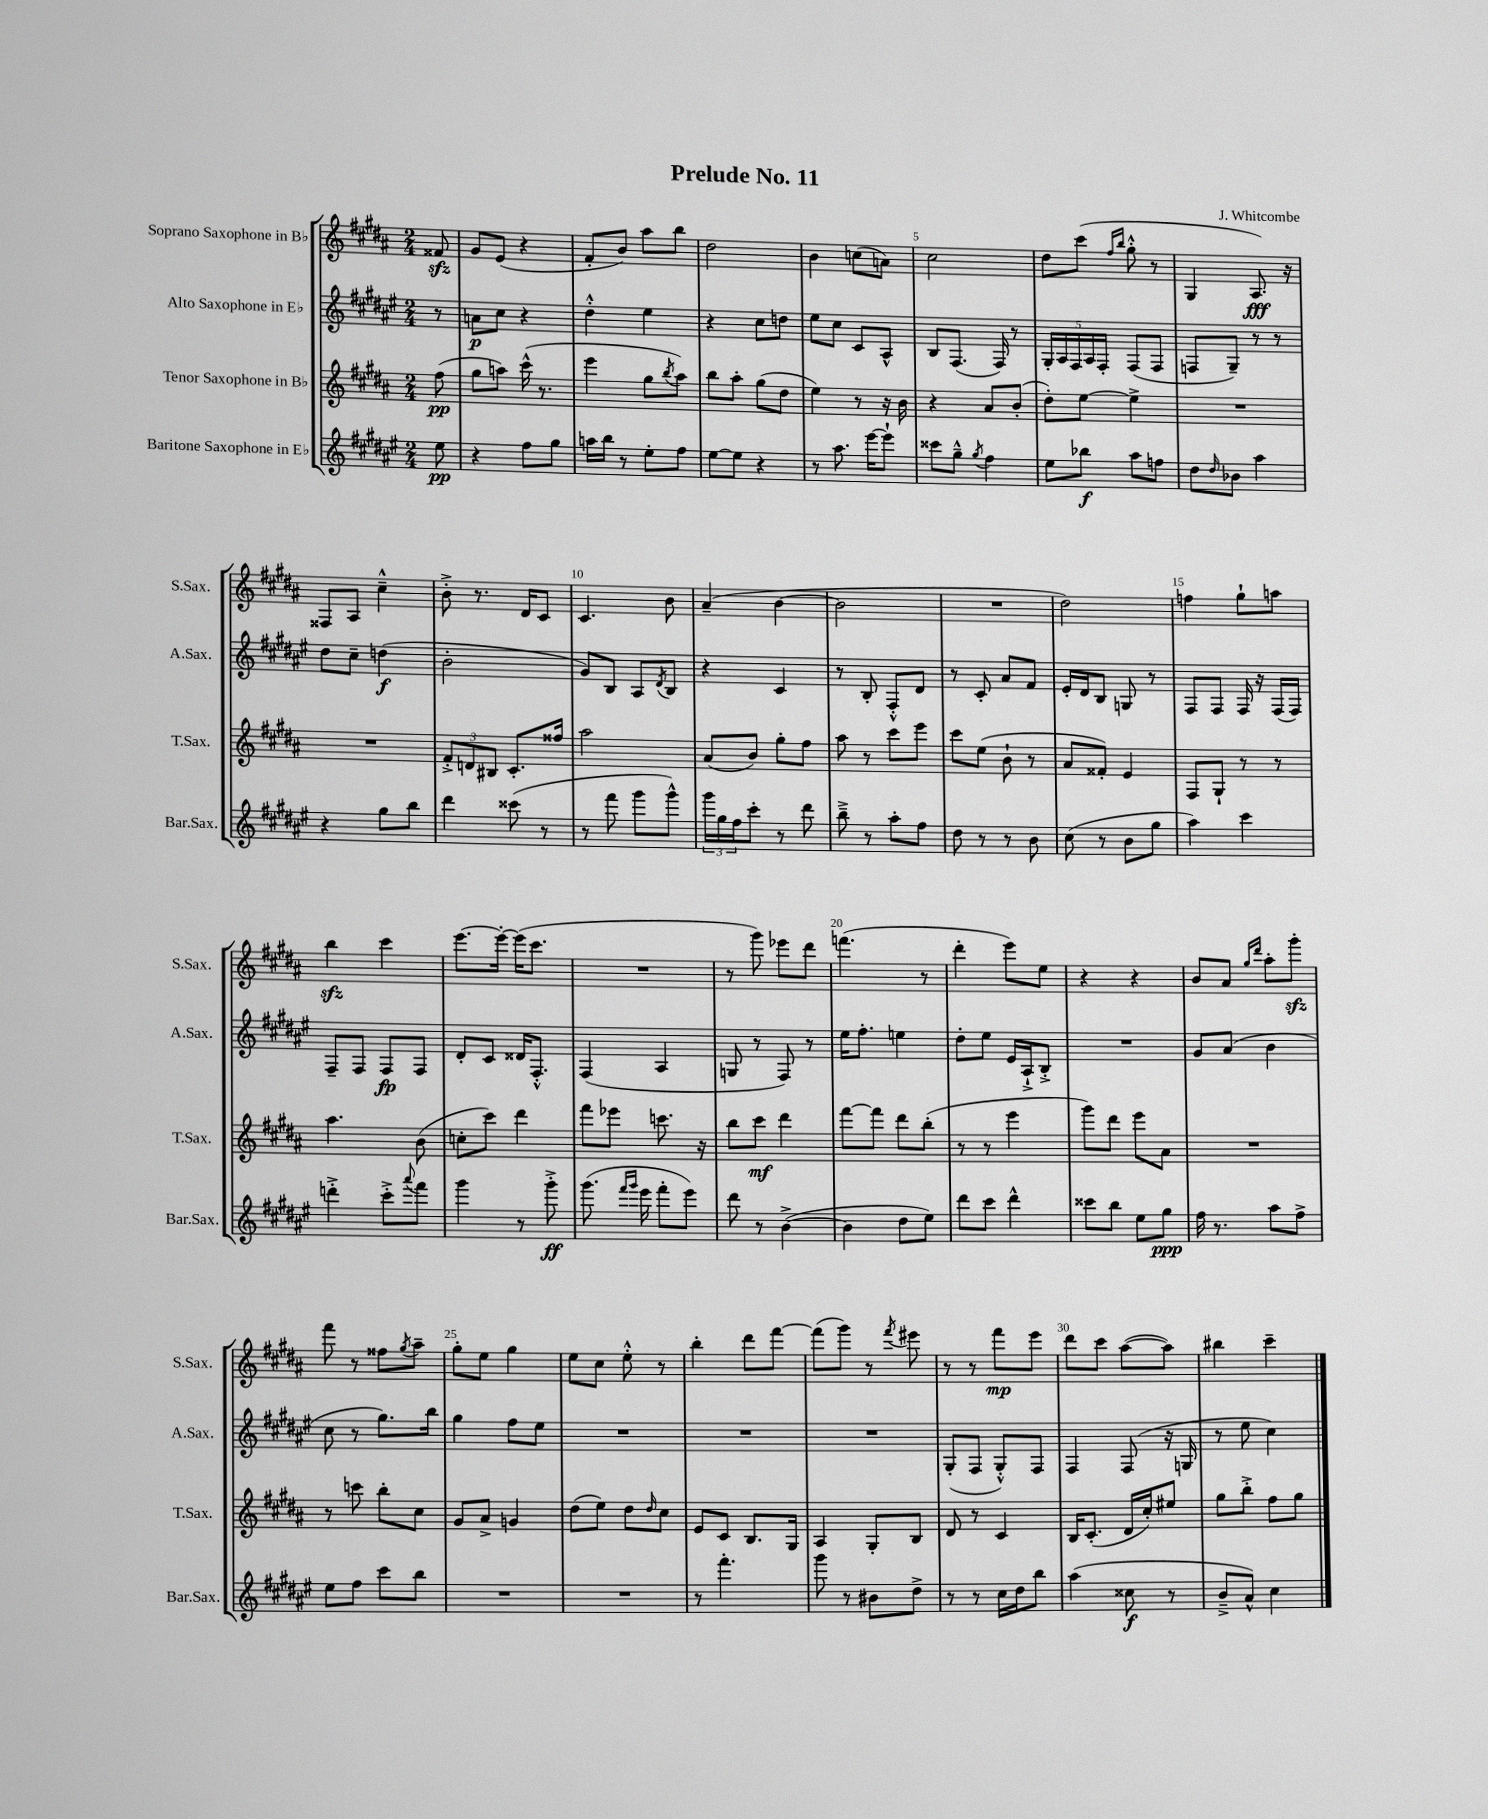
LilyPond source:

\header { title = "Prelude No. 11" composer = "J. Whitcombe" }
<<
\new StaffGroup <<
\new Staff = "s0" \with { instrumentName = "Soprano Saxophone in Bb" shortInstrumentName = "S.Sax." } {
    \clef treble \key b \major \numericTimeSignature \time 2/4 \partial 8
    fisis'8\sfz |
    gis'8 e'8( r4 |
    fis'8-. b'8) ais''8 b''8 |
    dis''2 |
    b'4 c''8( a'8) |
    cis''2 |
    dis''8 cis'''8( \grace { fis''16 b''16 } gis''8-.-^ r8 |
    gis4 ais8.\fff) r16 |
    fisis8 ais8 cis''4---^ |
    b'8-.-> r8. dis'16 cis'8 |
    cis'4. b'8 |
    ais'4--( b'4~ |
    b'2 |
    R2 |
    dis''2) |
    f''4 gis''8-! a''8 |
    b''4\sfz cis'''4 |
    e'''8.~ e'''16~-. e'''16( cis'''8. |
    R2 |
    r8 gis'''8) ees'''8 dis'''8 |
    f'''4.( r8 |
    dis'''4-. e'''8) e''8 |
    r4 r4 |
    b'8 ais'8 \grace { gis''16 dis'''16 } ais''8-. gis'''8-.\sfz |
    fis'''8 r8 fisis''8 \acciaccatura { gis''8 } ais''8-- |
    gis''8-. e''8 gis''4 |
    e''8 cis''8 e''8-.-^ r8 |
    b''4-. dis'''8 fis'''8~ |
    fis'''8( gis'''8) r8 \acciaccatura { fis'''8 } eis'''8 |
    r8 r8 fis'''8\mp e'''8 |
    dis'''8 cis'''8 ais''8~( ais''8) |
    bis''4 cis'''4-- \bar "|." |
}
\new Staff = "s1" \with { instrumentName = "Alto Saxophone in Eb" shortInstrumentName = "A.Sax." } {
    \clef treble \key fis \major \numericTimeSignature \time 2/4 \partial 8
    r8 |
    a'8\p cis''8 r4 |
    dis''4-.-^ eis''4 |
    r4 cis''8 d''8 |
    eis''8 cis''8 cis'8 ais8-^ |
    b8 fis8.( fis16) r8 |
    \tuplet 5/4 { gis16-. ais16 fis16 ais16 fis16-. } fis8( fis8 |
    f8 gis8--) r8 r8 |
    dis''8 cis''8-- d''4\f( |
    b'2-. |
    gis'8) b8 ais8 \acciaccatura { dis'8 } b8 |
    r4 cis'4 |
    r8 b8-. fis8-.-^ dis'8 |
    r8 cis'8-. ais'8 fis'8 |
    eis'16-. dis'16 b8 g8 r8 |
    fis8 fis8 fis16 r16 fis16( fis16) |
    fis8-- fis8 fis8\fp fis8 |
    dis'8-. cis'8 disis'16 fis8.-.-^ |
    fis4( ais4 |
    g8 r8 fis8) r8 |
    eis''16 fis''8.-. e''4 |
    dis''8-. eis''8 eis'16 ais16-!-> b8-.-> |
    R2 |
    gis'8 ais'8( b'4 |
    cis''8 r8 gis''8.) b''16 |
    gis''4 fis''8 eis''8 |
    R2 |
    R2 |
    R2 |
    gis8-.( fis8 gis8-.-^) fis8 |
    fis4 fis8( r16 g16 |
    r8 eis''8 cis''4) \bar "|." |
}
\new Staff = "s2" \with { instrumentName = "Tenor Saxophone in Bb" shortInstrumentName = "T.Sax." } {
    \clef treble \key b \major \numericTimeSignature \time 2/4 \partial 8
    fis''8\pp( |
    gis''8 a''8) cis'''16-^( r8. |
    e'''4 gis''8 \acciaccatura { b''8 } ais''8) |
    b''8 ais''8-. gis''8( dis''8 |
    e''4) r8 r16 b'16 |
    r4 ais'8 b'8-.( |
    dis''8-.) e''8~ e''4-> |
    R2 |
    R2 |
    \tuplet 3/2 { fis'8-.-> d'8 bis8 } cis'8.-. fisis''16 |
    ais''2 |
    ais'8( b'8) gis''8-. fis''8 |
    ais''8 r8 cis'''8 e'''8 |
    cis'''8 e''8( b'8-! r8 |
    ais'8 fisis'8-.) e'4 |
    fis8 gis8-! r8 r8 |
    ais''4. b'8( |
    c''8-. cis'''8) dis'''4 |
    fis'''8 ees'''8 c'''8. r16 |
    b''8 cis'''8\mf dis'''4 |
    fis'''8~ fis'''8 dis'''8 b''8-.( |
    r8 r8 e'''4 |
    gis'''8) dis'''8 e'''8 ais'8 |
    R2 |
    r8 c'''8 b''8-. cis''8 |
    gis'8 ais'8-> g'4 |
    dis''8( e''8) dis''8 \grace { dis''16 } cis''8 |
    e'8 cis'8 b8. gis16 |
    ais4 gis8-. b8 |
    dis'8 r8 cis'4 |
    b16 cis'8.-.( dis'16 cis''16-.) eis''8 |
    gis''8 b''8-.-> fis''8 gis''8 \bar "|." |
}
\new Staff = "s3" \with { instrumentName = "Baritone Saxophone in Eb" shortInstrumentName = "Bar.Sax." } {
    \clef treble \key fis \major \numericTimeSignature \time 2/4 \partial 8
    eis''8\pp |
    r4 fis''8 gis''8 |
    a''16 b''16 r8 eis''8-. fis''8 |
    eis''8~ eis''8 r4 |
    r8 ais''8. eis'''16~ eis'''8-! |
    cisis'''8 gis''8---^ \acciaccatura { gis''8 } fis''4 |
    eis''8 bes''8\f ais''8 f''8 |
    dis''8 \grace { dis''16 } bes'8 ais''4 |
    r4 gis''8 b''8 |
    dis'''4 cisis'''8( r8 |
    r8 fis'''8 gis'''8 gis'''8-^) |
    \tuplet 3/2 { gis'''16 gis''16 fis''16 } cis'''8-. r8 dis'''8 |
    b''8---> r8 ais''8-. fis''8 |
    dis''8 r8 r8 b'8 |
    cis''8( r8 b'8 gis''8 |
    ais''4) cis'''4 |
    d'''4-.-> cis'''8-.-> \appoggiatura { ais'''8 } fis'''8 |
    gis'''4 r8 gis'''8-.->\ff |
    gis'''8.( \grace { fis'''16 gis'''16 } eis'''16 fis'''8-. eis'''8) |
    dis'''8 r8 b'4~->( |
    b'4 dis''8 eis''8) |
    dis'''8 cis'''8 dis'''4-^ |
    cisis'''8 b''8 eis''8 gis''8\ppp |
    fis''16 r8. ais''8 fis''8-> |
    eis''8 fis''8 cis'''8 b''8 |
    R2 |
    R2 |
    r8 fis'''4.-. |
    gis'''8 r8 bis'8 dis''8-> |
    r8 r8 cis''16 dis''16 b''8 |
    ais''4( cisis''8\f r8 |
    b'8---> ais'8-^) cis''4 \bar "|." |
}
>>
>>
\layout { \context { \Score \override BarNumber.break-visibility = ##(#f #t #t) barNumberVisibility = #(every-nth-bar-number-visible 5) } }
